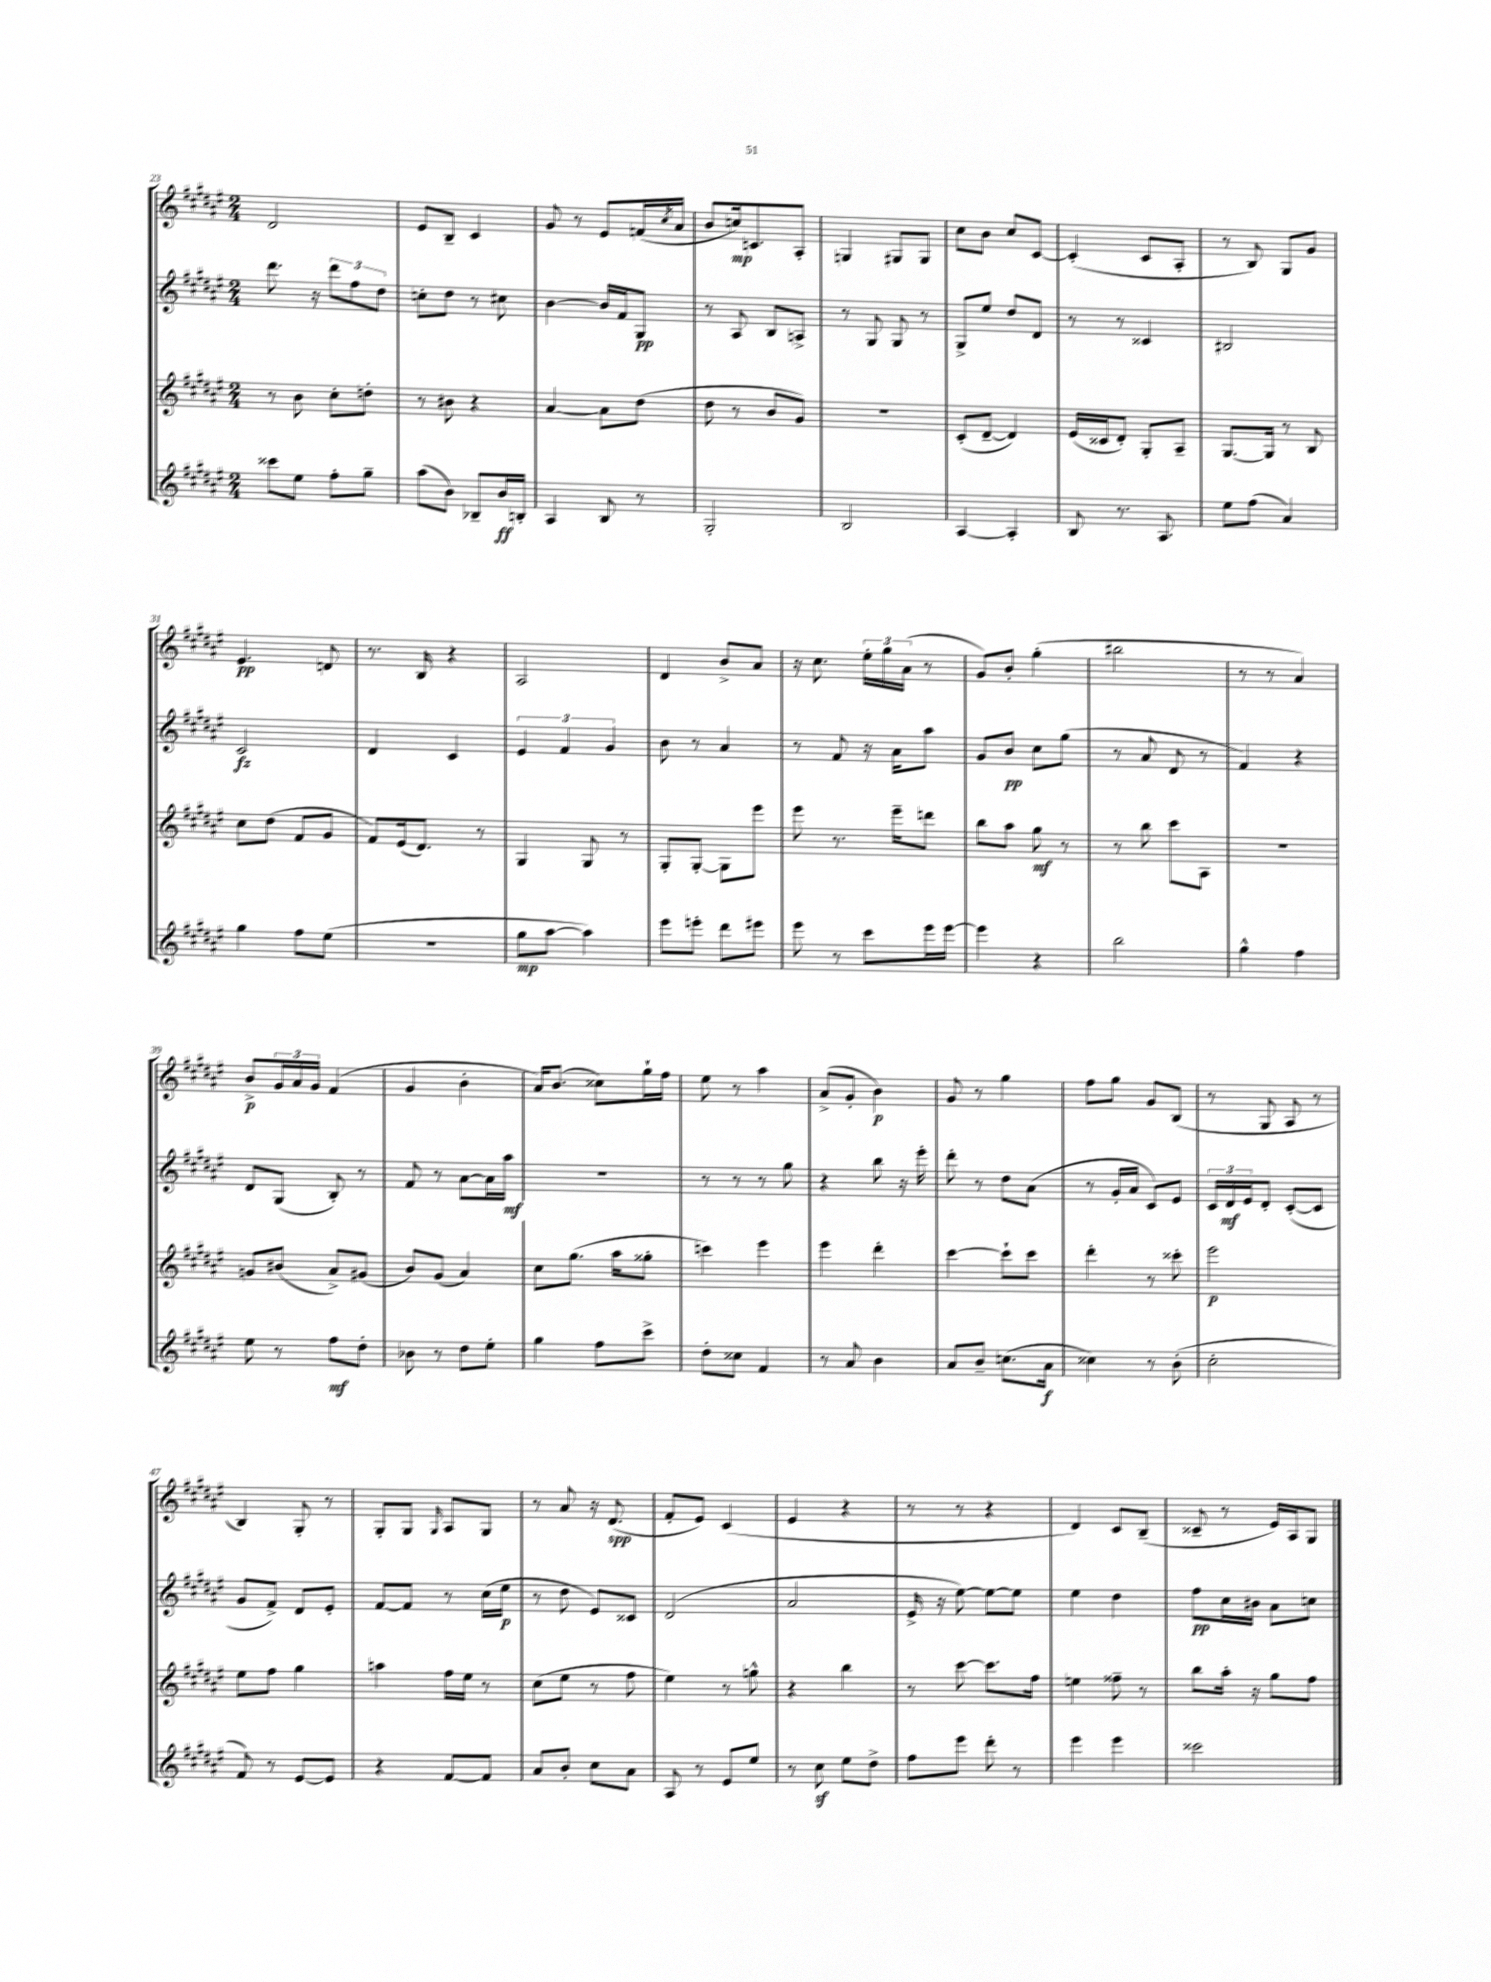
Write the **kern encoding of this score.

**kern	**kern	**kern	**kern
*staff4	*staff3	*staff2	*staff1
*clefG2	*clefG2	*clefG2	*clefG2
*k[f#c#g#d#a#e#]	*k[f#c#g#d#a#e#]	*k[f#c#g#d#a#e#]	*k[f#c#g#d#a#e#]
*M2/4	*M2/4	*M2/4	*M2/4
8ccc##	8r	8.ddd#	2d#
8ee#	8b	.	.
.	.	16r	.
8ff#'	8cc#'	12ddd#	.
.	.	12ff#	.
8gg#~	8dd'	.	.
.	.	12dd#	.
=	=	=	=
(8aa#	8r	8cc'	8e#
8b)	8b#	8dd#	8B~
8B-~	4r	8r	4c#
16b	.	8cc#	.
16B'	.	.	.
=	=	=	=
4A#	[4a#	[4b	8g#
.	.	.	8r
8B	8a#]	16b]	8e#
.	.	16f#	.
8r	(8dd#	8G#	(16f
.	.	.	8qcc#
.	.	.	16a#
=	=	=	=
2G#'	8dd#	8r	8b
.	8r	8A#	16cc)
.	.	.	8.c
.	8b	8B	.
.	8g#)	8A^	8A#'
=	=	=	=
2B	2r	8r	4G
.	.	8G#	.
.	.	8G#	8G#
.	.	8r	8G#
=	=	=	=
[4A#	(8c#'	8G#^	8cc#
.	[8d#~	8ee#	8b
4A#']	4d#])	8dd#	8cc#
.	.	8d#	[8c#
=	=	=	=
8B	(16e#	8r	(4c#']
.	16c##	.	.
8.r	8d#')	8r	.
.	8G#'	4c##	8c#
8.A#	.	.	.
.	8A#~	.	8A#'
=	=	=	=
8ee#	[8.G#	2B#	8r
(8ff#	.	.	8B)
.	16G#]	.	.
4a#)	8r	.	8G#
.	8B	.	8g#
=	=	=	=
4gg#	8cc#	2c#	4.e#
.	(8dd#	.	.
8ff#	8f#	.	.
(8ee#	8g#	.	8d
=	=	=	=
2r	8f#)	4d#	8.r
.	(16e#	.	.
.	8.d#)	.	16B
.	.	4c#	4r
.	8r	.	.
=	=	=	=
8gg#	4G#	6e#	2A#
[8aa#	.	.	.
.	.	6f#	.
4aa#])	8G#	.	.
.	.	6g#	.
.	8r	.	.
=	=	=	=
8eee#	8G#'	8b	4d#
8eee'	[8G#'	8r	.
8ddd#	8G#]	4a#	8b^
8eee#	8eee#	.	8a#
=	=	=	=
8eee#	8eee#	8r	16r
.	.	.	8.cc#
8r	8.r	8f#	.
8ccc#	.	16r	24ee#'
.	.	.	24gg#
.	16eee#~	16a#	.
.	.	.	(24a#
16eee#	8ddd	8aa#	8r
[16eee#	.	.	.
=	=	=	=
4eee#]	8bb	8g#	8g#)
.	8aa#	8b	8b'
4r	8gg#	8cc#	(4gg#'
.	8r	(8gg#	.
=	=	=	=
2bb	8r	8r	2bb#
.	8bb	8a#	.
.	8ccc#	8d#	.
.	8A#	8r	.
=	=	=	=
4gg#^^	2r	4f#)	8r
.	.	.	8r
4ff#	.	4r	4a#)
=	=	=	=
8ee#	8g	8d#	8b^
8r	(8b#	(8G#	24g#
.	.	.	24a#
.	.	.	24g#
8ff#	8a#^)	8B')	(4f#
8dd#'	(8g#	8r	.
=	=	=	=
8b-	8b)	8f#	4g#
8r	(8g#	8r	.
8dd#	4a#)	[8a#	4b'
8ee#'	.	16a#]	.
.	.	16aa#	.
=	=	=	=
4gg#	8cc#	2r	16a#)
.	.	.	(8.b
.	(8.gg#	.	.
8ff#	.	.	8cc##)
.	16aa#	.	.
8ccc#^	8gg##'	.	16gg#`
.	.	.	16ff#
=	=	=	=
8dd#'	4ccc)	8r	8ee#
8cc##	.	8r	8r
4f#	4eee#	8r	4aa#
.	.	8gg#	.
=	=	=	=
8r	4eee#	4r	(8a#^
8a#	.	.	8g#'
4b	4ddd#'	8bb	4b)
.	.	16r	.
.	.	16eee#'	.
=	=	=	=
8a#	[4ccc#	8ddd#'	8g#
8b~	.	8r	8r
(8.cc	8ccc#`]	8dd#	4gg#
.	8ccc#	(8a#	.
16a#	.	.	.
=	=	=	=
4cc##)	4ddd#'	8r	8ff#
.	.	16g#'	8gg#
.	.	16a#	.
8r	8r	8c#)	8g#
(8b'	8ccc##'	8e#	(8B
=	=	=	=
2cc#'	2eee#	24c#	8r
.	.	24d#	.
.	.	24e#	.
.	.	8d#'	8G#
.	.	([8c#'	8A#
.	.	8c#]	8r
=	=	=	=
8f#)	8ee#	8g#	4B)
8r	8ff#	8f#^)	.
[8e#	4gg#	8d#	8G#'
8e#]	.	8e#'	8r
=	=	=	=
4r	4aa	[8f#	8G#'
.	.	8f#]	8G#
.	.	.	16qqG#
[8f#	16ff#	8r	8A#
.	16ee#	.	.
8f#]	8r	(16cc#	8G#
.	.	16ee#	.
=	=	=	=
8a#	(8cc#	8r	8r
8b'	8ee#	8dd#	8a#
8cc#	8r	8e#)	16r
.	.	.	(8.d#
8a#	8ff#	8c##	.
=	=	=	=
8A#	4ee#)	(2d#	8f#'
8r	.	.	8e#)
8e#	8r	.	(4c#
8ee#	8gg^^	.	.
=	=	=	=
8r	4r	2a#	4e#
8cc#	.	.	.
8ee#	4bb	.	4r
8dd#^	.	.	.
=	=	=	=
8ff#	8r	16e#^	8r
.	.	16r	.
8eee#	[8ccc#	[8ee#)	8r
8ddd#'	8.ccc#]	8ee#_	4r
8r	.	8ee#]	.
.	16ff#	.	.
=	=	=	=
4eee#	4ee	4ee#	4d#)
4eee#	8ff##~	4dd#	8c#
.	8r	.	(8B~
=	=	=	=
2ccc##	8bb	8ff#	8c##~
.	16aa#'	16cc#	8r
.	16r	16b#	.
.	8gg#	8a#	16e#)
.	.	.	16A#
.	8ff#	8cc	8G#
==	==	==	==
*-	*-	*-	*-
